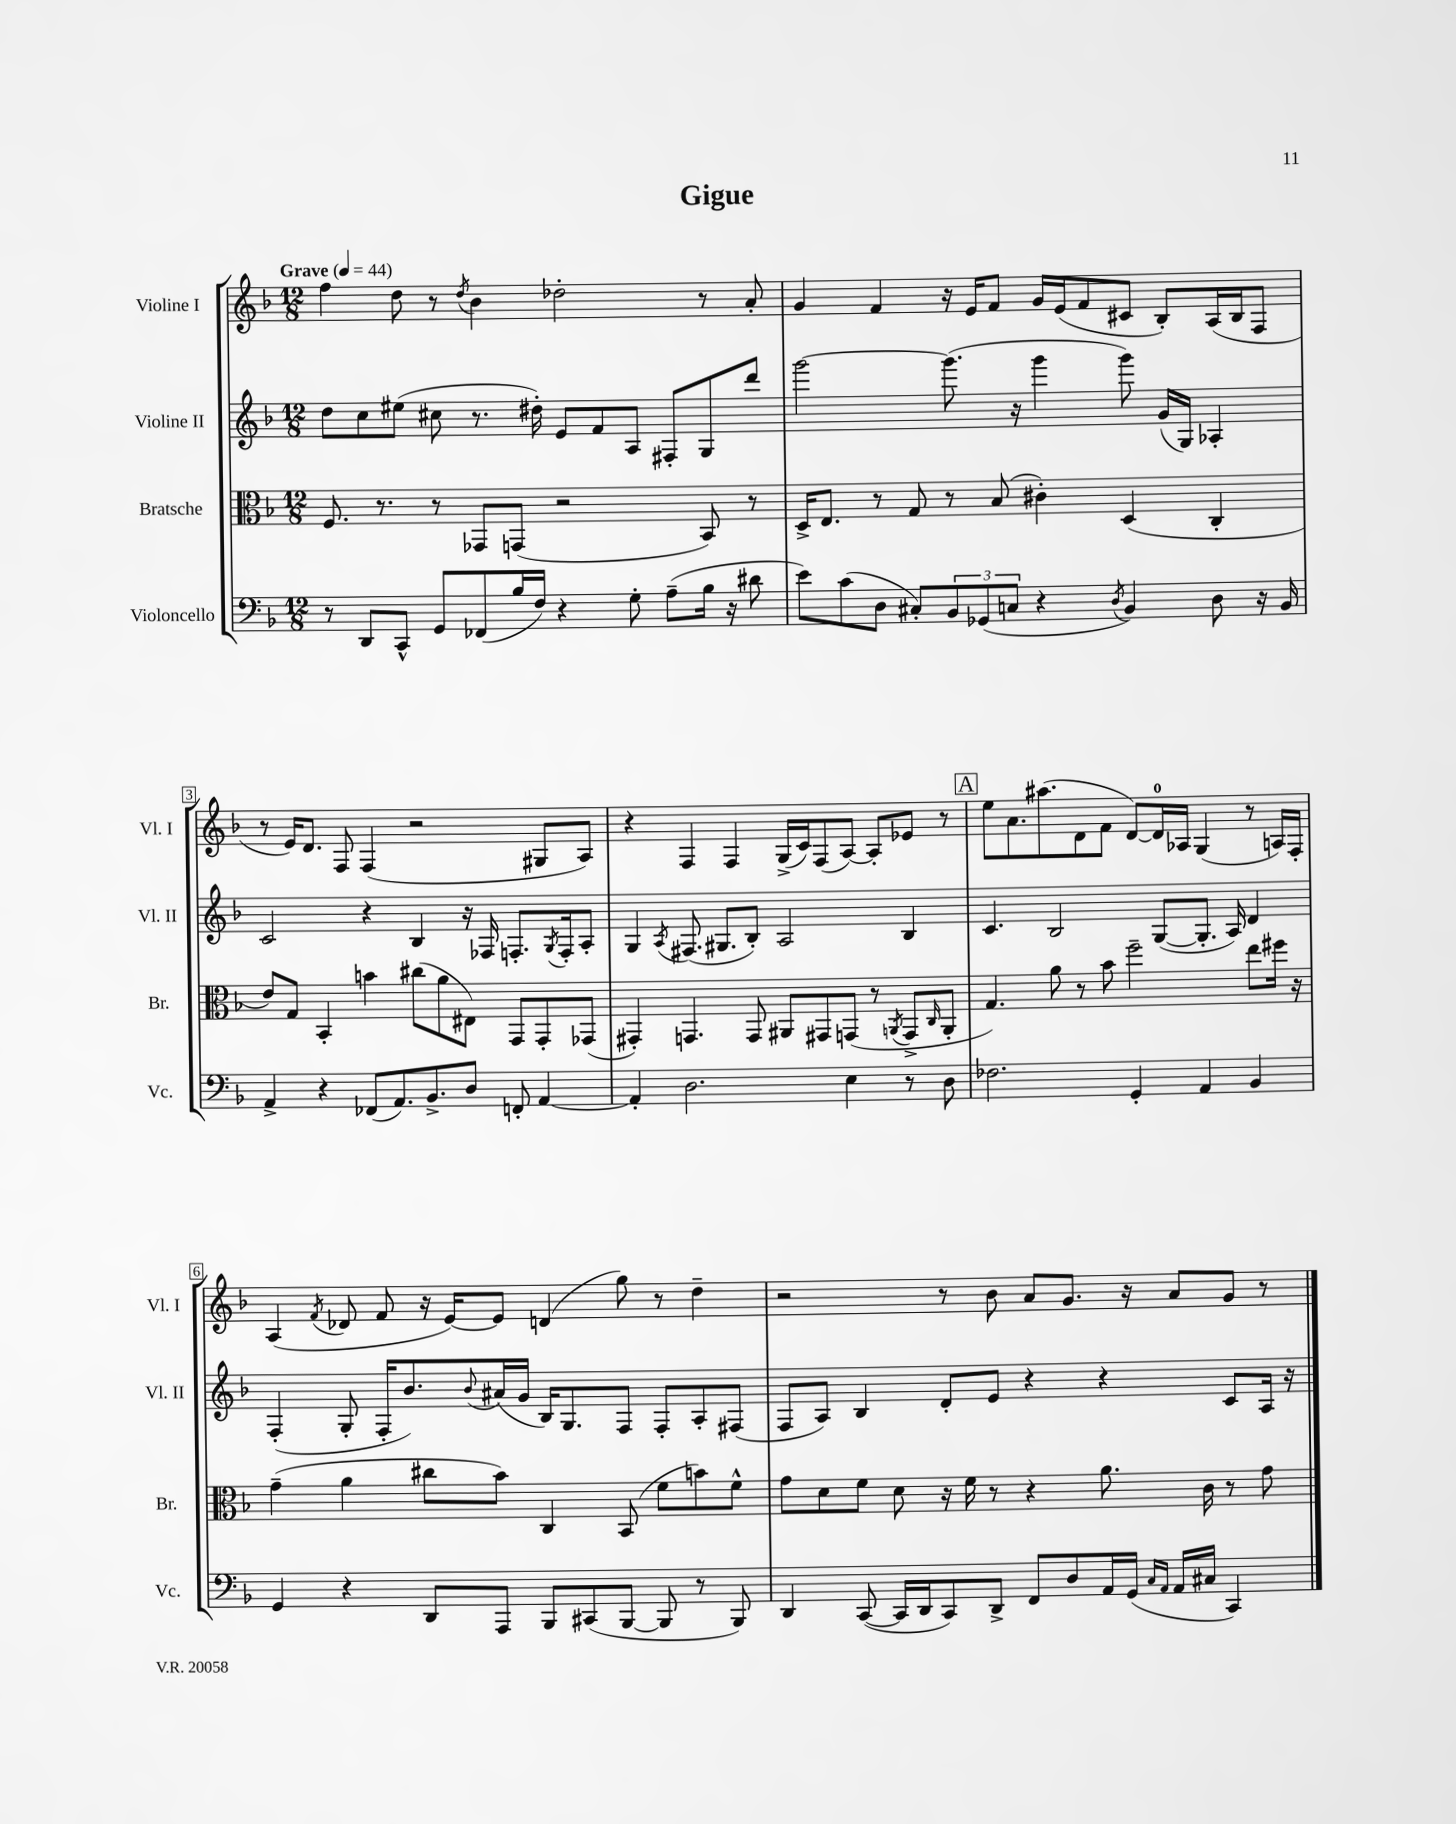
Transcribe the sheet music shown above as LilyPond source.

\header { title = "Gigue" }
<<
\new StaffGroup <<
\new Staff = "s0" \with { instrumentName = "Violine I" shortInstrumentName = "Vl. I" } {
    \clef treble \key f \major \numericTimeSignature \time 12/8 \tempo "Grave" 4 = 44
    f''4 d''8 r8 \acciaccatura { d''8 } bes'4 des''2-. r8 a'8-. |
    g'4 f'4 r16 e'16 f'8 g'16 e'16( f'8 cis'8 bes8-.) a16( bes16 f8 |
    r8 e'16) d'8. f8 f4( r2 gis8 a8) |
    r4 f4 f4 g16->( c'16) f8( a8~) a8-. ees'8 r8 |
    \mark \markup { \box "A" } e''8 a'8. ais''8.( d'8 f'8 d'8~) d'16-0 aes16 g4( r8 a16) f16-. |
    a4( \acciaccatura { f'8 } des'8 f'8 r16 e'16~) e'8 d'4( g''8) r8 d''4-- |
    r2 r8 bes'8 a'8 g'8. r16 a'8 g'8 r8 \bar "|." |
}
\new Staff = "s1" \with { instrumentName = "Violine II" shortInstrumentName = "Vl. II" } {
    \clef treble \key f \major \numericTimeSignature \time 12/8
    d''8 c''8 eis''8( cis''8 r8. dis''16-.) e'8 f'8 a8 fis8-. g8 d'''8 |
    g'''2~ g'''8.( r16 g'''4 g'''8) g'16( g16) aes4-. |
    c'2 r4 bes4 r16 fes16 f8.-. \acciaccatura { g8 } f16-. a8-. |
    g4 \acciaccatura { a8 } fis8.( gis8. bes8-.) a2 bes4 |
    \mark \markup { \box "A" } c'4. bes2 g8~( g8.-. a16) d'4 |
    f4-.( g8-. f16-. bes'8.) \appoggiatura { bes'8 } ais'16( g'16 bes16) g8. f8 f8-. a8-. fis8( |
    f8 a8) bes4 d'8-. e'8 r4 r4 c'8 a16 r16 \bar "|." |
}
\new Staff = "s2" \with { instrumentName = "Bratsche" shortInstrumentName = "Br." } {
    \clef alto \key f \major \numericTimeSignature \time 12/8
    f8. r8. r8 ges,8 g,8( r2 bes,8) r8 |
    d16-> e8. r8 g8 r8 bes8( cis'4-.) d4( c4-. |
    e'8) g8 bes,4-. b'4 cis''8( a'8 eis8) g,8 g,8-. ges,8( |
    gis,4-.) g,4. g,8 ais,8 gis,8 g,8( r8 \acciaccatura { a,8 } g,8-> \grace { c16 } a,8-. |
    \mark \markup { \box "A" } g4.) a'8 r8 bes'8 f''2-- e''8 fis''16 r16 |
    g'4--( a'4 cis''8 bes'8) c4 bes,8( f'8 b'8) f'8-^ |
    g'8 d'8 f'8 d'8 r16 f'16 r8 r4 a'8. c'16 r8 g'8 \bar "|." |
}
\new Staff = "s3" \with { instrumentName = "Violoncello" shortInstrumentName = "Vc." } {
    \clef bass \key f \major \numericTimeSignature \time 12/8
    r8 d,8 c,8-^ g,8 fes,8( bes16 f16) r4 g8-. a8--( bes16 r16 dis'8 |
    e'8) c'8( d8 cis8-.) \tuplet 3/2 { bes,8 ges,8( c8 } r4 \acciaccatura { d8 } bes,4) d8 r16 bes,16 |
    a,4-> r4 fes,8( a,8.) bes,8.-> d8 f,8-. a,4~ |
    a,4-. d2. e4 r8 d8 |
    \mark \markup { \box "A" } fes2. g,4-. a,4 bes,4 |
    g,4 r4 d,8 a,,8 bes,,8 cis,8( bes,,8~ bes,,8 r8 bes,,8) |
    d,4 c,8~( c,16 d,16 c,8) d,8-> f,8 d8 a,16 g,16( \grace { c16 a,16 } a,16 cis16 c,4) \bar "|." |
}
>>
>>
\layout { \context { \Score \override BarNumber.stencil = #(make-stencil-boxer 0.1 0.3 ly:text-interface::print) } }
